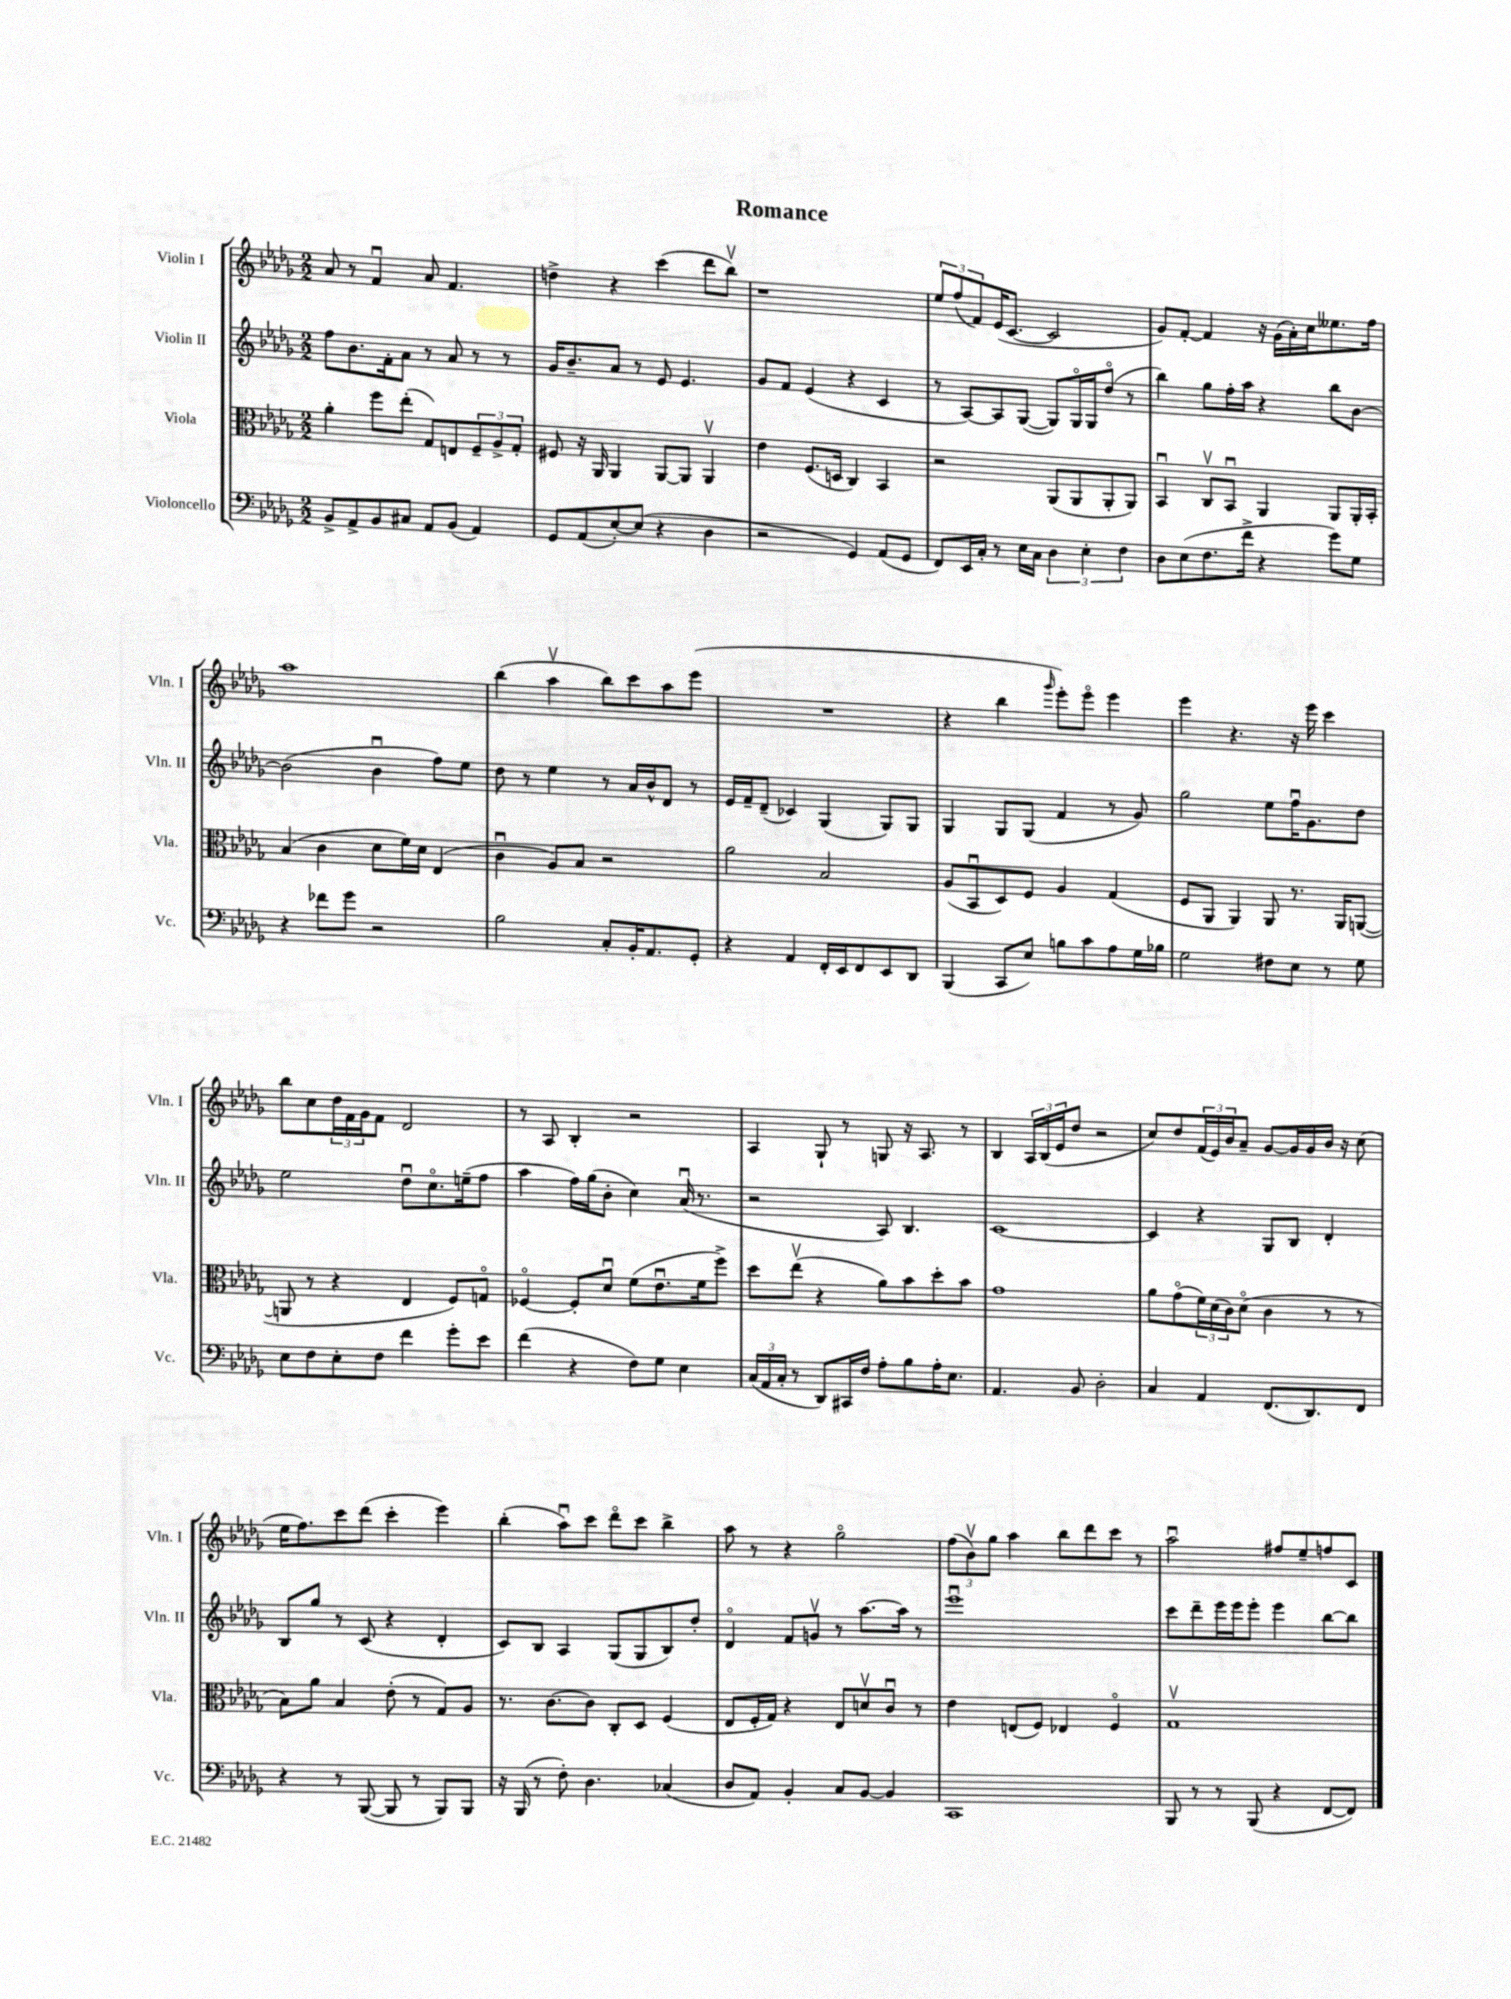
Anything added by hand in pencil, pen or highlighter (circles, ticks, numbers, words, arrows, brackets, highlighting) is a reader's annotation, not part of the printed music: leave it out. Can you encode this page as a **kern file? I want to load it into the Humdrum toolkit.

**kern	**kern	**kern	**kern
*part4	*part3	*part2	*part1
*staff4	*staff3	*staff2	*staff1
*I"Violoncello	*I"Viola	*I"Violin II	*I"Violin I
*I'Vc.	*I'Vla.	*I'Vln. II	*I'Vln. I
*clefF4	*clefC3	*clefG2	*clefG2
*k[b-e-a-d-g-]	*k[b-e-a-d-g-]	*k[b-e-a-d-g-]	*k[b-e-a-d-g-]
*M2/2	*M2/2	*M2/2	*M2/2
=1	=1	=1	=1
8BB-^/L	4a-'\	8ff\L	8a-/
8AA-^/	.	8.b-\	8r
8BB-/	8ff\L	.	4fu/
.	.	16f'\k	.
8C#X/J	(8ee-'\J	8a-\J	.
8AA-/L	8G-/L)	8r	8a-/
(8BB-/J	8En/	8a-/	4.f/
4AA-/)	12F~/	8r	.
.	12A-^/	.	.
.	.	8r	.
.	12G-'/J	.	.
=2	=2	=2	=2
8GG-/L	8F#X/	16g-/KL	4ddn^\
.	.	8.b-~/	.
(8AA-/	16r	.	.
.	16AA-/	.	.
[8E-'/)	4AA-/	8a-/J	4r
(8E-/J]	.	8r	.
4r	[8AA-/L	8e-/	(4ccc\
.	8AA-/J]	4.e-/	.
4D-\	4AA-v/	.	8ddd-\L
.	.	.	8bb-v\J)
=3	=3	=3	=3
2r	4e-\	8g-/L	1r
.	.	8f/J	.
.	(8.F/L	(4e-/	.
.	16Dn/Jk	.	.
4GG-/)	4C/)	4r	.
(8AA-/L	4BB-/	4c/	.
8GG-/J	.	.	.
=4	=4	=4	=4
8FF/L)	2r	8r	12ee-/L
.	.	.	(12ff/
16EE-/L	.	[8A-/L)	.
.	.	.	12f/)
16C'/JJ	.	.	.
8r	.	8A-/]	(16e-/K
.	.	.	[8.c/J
16E-\LL	.	([8G-/J	.
16C\JJ	.	.	.
6D-\	(8AA-/L	8G-/L])	2c/]
.	8AA-/	16G-/L	.
6E-'\	.	.	.
.	.	16G-/J	.
.	8AA-'/	(8dd-/J	.
6F\	.	.	.
.	8AA-/J)	8r	.
=5	=5	=5	=5
8D-\L	4BB-u/	4bb-\)	8g-/L)
(8E-\	.	.	[8f'/J
8.F\	8Cv/L	8gg-\L	4f/]
.	8BB-u/J	16ff'\L	.
16f^\Jk	.	16aa-\JJ	.
4r	4AA-/	4r	16r
.	.	.	(16g-\LL
.	.	.	16a-'\)
.	.	.	16cc\J
8g-\L)	8AA-/L	8bb-\L	8.ee--X\
8G-\J	16AA-'/L	[8b-\J	.
.	16BB-'/JJ	.	16ff\Jk
!!LO:LB:g=z
=6	=6	=6	=6
4r	(4B-/	(2b-\]	1aa-
8f-X\L	4c\	.	.
8g-\J	.	.	.
2r	8d-\L	4b-u\	.
.	16f\L)	.	.
.	16d-\JJ	.	.
.	(4E-/	8ff\L)	.
.	.	8ee-\J	.
=7	=7	=7	=7
2B-\	4cu\	8dd-\	(4bb-\
.	.	8r	.
.	8A-/L)	4ee-\	4aa-v\
.	8B-/J	.	.
8C'/L	2r	8r	8bb-\L)
16BB-'/K	.	16a-/LL	8ccc\
8.AA-/	.	16b-^^/J	.
.	.	8d-/J	8aa-\
8GG-'/J	.	8r	(8eee-\J
=8	=8	=8	=8
4r	2a-\	16e-/LL	1r
.	.	16f~/J	.
.	.	(8d-~/J	.
4AA-/	.	4c-X/)	.
16FF'/LL	2B-/	(4G-/	.
16EE-/J	.	.	.
8FF/	.	.	.
8EE-/	.	8G-/L)	.
8DD-/J	.	8G-/J	.
=9	=9	=9	=9
(4BBB-/	(8A-/L	4G-/	4r
.	8BB-u/	.	.
8CC/L	8D-/)	8G-/L	4bb-\
8E-/J)	8F/J	(8G-/J	.
.	.	.	16qqggg-/
8Bn\L	4A-/	4f/	8eee-'\L)
8c\	.	.	8eee-\J
8A-\	(4G-/	8r	4eee-\
16G-\L	.	8g-/)	.
16B-X\JJ	.	.	.
=10	=10	=10	=10
2G-\	8F/L	2gg-\	4eee-\
.	8AA-/J	.	.
.	4AA-/)	.	4.r
8F#X\L	8AA-/	8ee-\L	.
8E-\J	8.r	16ffu\K	16r
.	.	8.g-\	16eee-\
8r	.	.	4ccc\
.	16AA-/KL	.	.
8G-\	([8AAn/J	8dd-\J	.
!!LO:LB:g=z
=11	=11	=11	=11
8E-\L	8AAn/]	2ee-\	8bb-\L
8F\	8r	.	8cc\
8E-'\	4r	.	24dd-\L
.	.	.	24f\
.	.	.	24g-\J
8F\J	.	.	8f\J
4f\	4E-/	8dd-u\L	2d-/
.	.	8.cc\	.
8g-'\L	8F/L)	.	.
.	.	(16een~\k	.
8e-\J	8Gn/J	8ff\J	.
=12	=12	=12	=12
(4f\	[4F-X/	4aa-\	8r
.	.	.	8A-/
4r	8F-'/L]	16ff\LL)	4B-'/
.	.	(16gg-\J	.
.	8d-u/J	8b-'\J	.
8F\L)	(8f\L	4cc\)	2r
8G-\J	8.e-u\	.	.
4E-\	.	(16a-u/	.
.	16f\k	8.r	.
.	8ff^\J)	.	.
=13	=13	=13	=13
(24C/LL	8dd-\L	2r	4A-/
24AA-/	.	.	.
24C'/JJ	.	.	.
8r	(8ee-v\J	.	.
8DD-/L)	4r	.	8G-`/
16CC#X/L	.	.	8r
16F/JJ	.	.	.
8A-'\L	8a-\L)	8A-/)	8Gn/
8B-\	8b-\	4.B-/	16r
.	.	.	8.A-/
16A-'\K	8dd-'\	.	.
8.E-\J	.	.	.
.	8b-\J	.	8r
=14	=14	=14	=14
4.AA-/	1g-	[1c	4B-/
.	.	.	24A-/LL
.	.	.	(24B-/
.	.	.	24e-/J
8BB-/	.	.	8dd-/J
2D-'\	.	.	2r
=15	=15	=15	=15
4C/	8a-\L	4c/]	8cc/L)
.	(8g-\	.	8dd-/
4AA-/	24f\L)	4r	(24f/L
.	(24d-\	.	24e-/)
.	24c\J)	.	24b-/J
.	(8d-\J	.	8a-~/J
(8.FF/L	4c\	8G-/L	[8g-/L
.	.	8B-/J	16g-/L]
8.DD-/)	.	.	16g-/
.	8r	4d-'/	16b-/JJ
.	.	.	16r
8FF/J	8r	.	(8cc\
!!LO:LB:g=z
=16	=16	=16	=16
4r	8B-\L)	8B-/L	16ee-\KL
.	.	.	8.ff\)
.	8a-\J	8gg-/J	.
8r	4B-/	8r	8ccc\
([8BBB-/	.	(8c/	(8ddd-\J
8BBB-/]	(8e-'\	4r	4ccc'\
8r	8r	.	.
8BBB-/L)	8G-/L)	4d-'/	4eee-\)
8BBB-/J	8A-/J	.	.
=17	=17	=17	=17
16r	8.r	8c/L)	(4bb-'\
(16BBB-/	.	.	.
8r	.	8B-/J	.
.	[8.c\L	.	.
8F'\)	.	4A-/	8aa-u\L)
4.D-\	8c\J]	.	8ccc\J
.	8C'/L	(8G-/L	8ddd-\L
.	8D-/J	8G-/	8ccc\J
(4C-X/	(4F/	8B-/)	4bb-^\
.	.	8dd-'/J	.
=18	=18	=18	=18
8D-/L	8E-/L	4d-/	8aa-\
8AA-/J)	16F'/L	.	8r
.	16G-/JJ)	.	.
4BB-'/	4r	8f/L	4r
.	.	8gnv/J	.
8C/L	8E-/L	8r	2gg-\
[8BB-/J	8dnv/	[8.aa-\L	.
4BB-/]	8cu/J	.	.
.	.	16aa-\Jk]	.
.	8r	8r	.
=19	=19	=19	=19
1CC	4e-\	1eee-u	(12ff\L
.	.	.	12b-v\)
.	.	.	12gg-\J
.	(8En/L	.	4aa-\
.	8F/J)	.	.
.	4E-X/	.	8bb-\L
.	.	.	8ddd-\
.	4F/	.	8ccc\J
.	.	.	8r
=20	=20	=20	=20
8BBB-/	1G-v	8ccc\L	2aa-u\
8r	.	8ddd-~\	.
8r	.	16eee-\L	.
.	.	16eee-\J	.
(8BBB-/	.	8eee-'\J	.
4r	.	4eee-\	8ff#X/L
.	.	.	8ee-~/
[8FF/L	.	[8bb-\L	8ffn/
8FF/J])	.	8bb-\J]	8c/J
==	==	==	==
*-	*-	*-	*-
